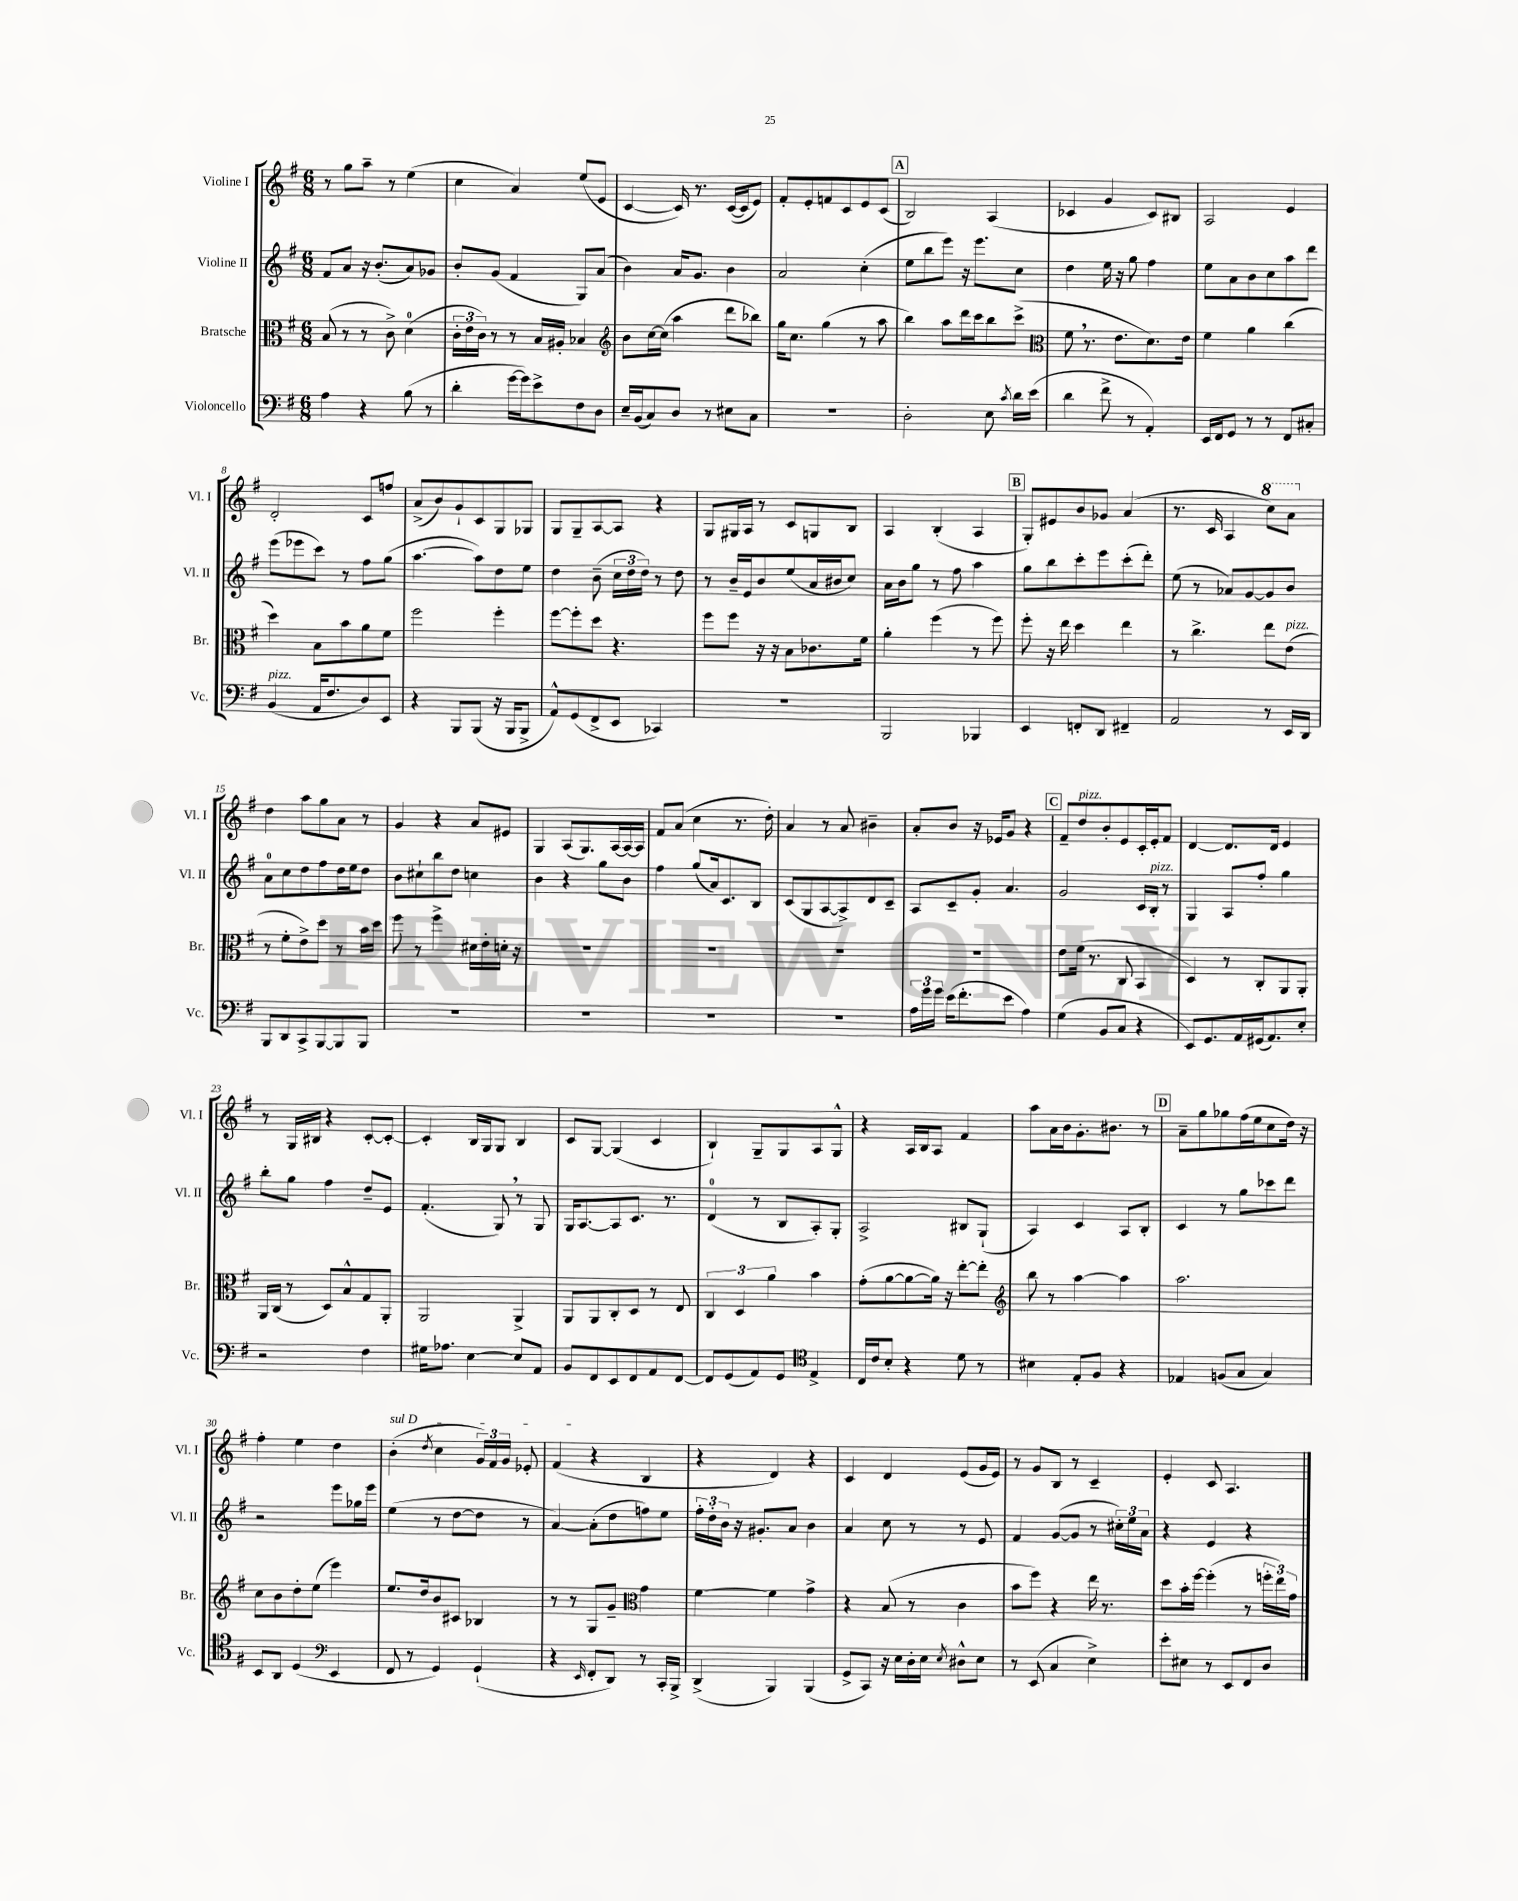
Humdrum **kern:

**kern	**kern	**kern	**kern
*staff4	*staff3	*staff2	*staff1
*clefF4	*clefC3	*clefG2	*clefG2
*k[f#]	*k[f#]	*k[f#]	*k[f#]
*M6/8	*M6/8	*M6/8	*M6/8
4A	(8B	8f#	8r
.	8r	8a	8gg
4r	8r	16r	8aa~
.	.	(8.b'	.
.	8c^)	.	8r
(8B	(4d	8a)	(4ee
8r	.	8g-	.
=	=	=	=
4d'	24c'	8b'	4cc
.	24e	.	.
.	24c)	.	.
.	8r	(8g	.
[16g	8r	4f#	4a)
16g])	.	.	.
8e^	16B	.	.
.	16A#'	.	.
8F#	4B-	8G)	(8ee
8D	.	(8a	8e
=	=	=	=
*	*clefG2	*	*
16E~	8b	4b)	[4c
(16BB	.	.	.
8C)	[16cc	.	.
.	(16cc]	.	.
8D	4aa	16a	16c])
.	.	8.g	8.r
8r	.	.	.
8E#	8ddd	4b	([16c
.	.	.	16c]
8C	8bb-)	.	8e)
=	=	=	=
2.r	16gg	2a	8f#'
.	8.cc	.	.
.	.	.	8e'
.	(4gg	.	8f
.	.	.	8c
.	8r	(4cc'	8e
.	8aa	.	(8c
=	=	=	=
2D'	4bb)	8ee	2B)
.	.	8bb	.
.	8aa	8eee)	.
.	16ddd	16r	.
.	16ccc	8.eee	.
8E	8bb	.	(4A
8qc	.	.	.
16d	(8ccc^	8cc	.
(16e	.	.	.
=	=	=	=
*	*clefC3	*	*
4d	8f#	4dd	4c-
.	8.r	.	.
8f#^	.	16ee	4g
.	8.e	16r	.
8r	.	8gg	.
4AA')	8.d)	4ff#	8c-)
.	.	.	8B#
.	16e	.	.
=	=	=	=
16EE	4f#	8ee	2A
16FF#	.	.	.
8GG	.	8a	.
8r	4a	8b	.
8r	.	8cc	.
8FF#	(4cc	8aa	4e
8C#'	.	8ddd	.
=	=	=	=
(4BB	4dd)	(8eee	2d'
.	.	8eee-	.
16AA	8B	8ccc)	.
8.F#	.	.	.
.	8b	8r	.
8D)	8a	8ff#	8c
8EE	8f#	(8gg	8ff
=	=	=	=
4r	2ff#	[4.aa	(8a^
.	.	.	8b)
8BBB	.	.	8g`
(8BBB	.	8aa])	8c
16r	4ff#'	8dd	8G
16BBB	.	.	.
8BBB^	.	8ee	8G-
=	=	=	=
8AA^^)	[8ff#	4dd	8G
(8GG	8ff#']	.	8G~
8FF#^	8dd	(8b~	[8A
8EE	4.r	24cc	8A]
.	.	24dd	.
.	.	24dd)	.
4CC-)	.	8r	4r
.	.	8dd	.
=	=	=	=
2.r	8ff#	8r	8G
.	8ff#	16b~	16G#
.	.	16e	16A
.	16r	8b	8r
.	16r	.	.
.	8B	(8ee	8c
.	8.c-	16a	8G
.	.	16b#	.
.	.	8cc)	8B
.	16f#	.	.
=	=	=	=
2BBB	4a'	16a	4A
.	.	16b	.
.	.	8gg	.
.	(4ff#	8r	(4B'
.	.	8ff#	.
4BBB-	8r	4aa	4A
.	8ff#)	.	.
=	=	=	=
4EE	8ff#'	8gg	8G')
.	16r	8bb	8e#
.	16ee	.	.
8FF'	4dd	8ccc'	8b
8DD	.	8eee	8g-
4FF#~	4ee	(8ccc'	(4a
.	.	8ddd')	.
=	=	=	=
2AA	8r	(8ee	8.r
.	4.cc^	8r	.
.	.	.	16c
.	.	8a-)	4A
.	.	[8g	.
8r	8ee	8g]	8ccc)
16EE	(8e	8b	8aa
16DD	.	.	.
=	=	=	=
8BBB	8r	8a	4dd
8DD	8f#'	8cc	.
8CC^	8e^)	8dd	8aa
[8BBB	8dd	8ff#	8gg
8BBB]	8r	16dd	8a
.	.	16ee	.
8BBB	16b	8dd	8r
.	16dd	.	.
=	=	=	=
2.r	8ff#	8b	4g
.	8r	8cc#`	.
.	4ff#^	8bb	4r
.	.	8dd	.
.	16d#	4cc	8a
.	16e'	.	.
.	16d'	.	8e#
.	16r	.	.
=	=	=	=
2.r	2.r	4b	4G
.	.	4r	(8A
.	.	.	8.G)
.	.	8gg	.
.	.	.	[16A
.	.	8b	16A_
.	.	.	16A]
=	=	=	=
2.r	2.r	4ff#	8f#
.	.	.	(8a
.	.	(8gg	4cc
.	.	16a)	.
.	.	8.c	.
.	.	.	8.r
.	.	8B	.
.	.	.	16dd')
=	=	=	=
2.r	2.r	(8c	4a
.	.	8G	.
.	.	[8A	8r
.	.	8A^])	8a
.	.	8d	4b#~
.	.	8c~	.
=	=	=	=
24A	2.r	8A	8a'
24g	.	.	.
24g	.	.	.
(16e	.	8c~	8b
8.f#'	.	.	.
.	.	8g'	16r
.	.	.	16e-
8e	.	4.a	8g
4A)	.	.	4r
=	=	=	=
(4G	8e	2g	8f#~
.	(16f#	.	8dd
.	8.r	.	.
8BB	.	.	8b'
8C	8C	.	8e
4r	4BB	16c	16c'
.	.	16B'	16e'
.	.	8r	8f#
=	=	=	=
8EE)	4D)	4G	[4d
8.GG	.	.	.
.	8r	8A	8.d]
16AA	.	.	.
(16GG#	8C'	8ff#'	.
8.AA)	.	.	16d
.	8AA	4gg	4e
8E'	8AA'	.	.
=	=	=	=
2r	16AA	8bb'	8r
.	(16C	.	.
.	8r	8gg	16G
.	.	.	16B#
.	8D)	4ff#	4r
.	8B^^	.	.
4F#	8G	8dd~	[8c'
.	8AA'	8e	8c'_
=	=	=	=
16G#	2AA	(4.f#'	4c']
8.A-	.	.	.
[4E	.	.	16B
.	.	.	16G
.	.	8G)	8G
8E]	4AA^	8r	4B
8AA	.	8G	.
=	=	=	=
8BB	8AA	16G	8c
.	.	[8.A	.
8FF#	8AA	.	[8G
8EE	8C'	8A]	(4G]
8FF#	8D	8.c	.
8AA	8r	.	4c
.	.	8.r	.
[8FF#	8E	.	.
=	=	=	=
8FF#]	6C	(4d	4B`)
(8GG	.	.	.
.	6D	.	.
8AA)	.	8r	8G~
.	6a	.	.
8GG	.	8B	8G
*clefC4	*	*	*
4E^	4b	8A')	8A
.	.	8G'	8G^^
=	=	=	=
16C	(8g'	2A^	4r
16c	.	.	.
8B'	[8a	.	.
4r	8a_	.	16A
.	.	.	16B
.	16a])	.	8A
.	16r	.	.
8d	[8ee'	8B#	4f#
8r	8ee']	(8G`	.
=	=	=	=
*	*clefG2	*	*
4B#	8bb	4A)	8aa
.	8r	.	16a
.	.	.	16b
8E'	[4aa	4c	8.g'
8F#	.	.	.
.	.	.	8.b#
4r	4aa]	8A	.
.	.	8B'	8r
=	=	=	=
4E-	2.aa	4c	8a~
.	.	.	8gg
(8F	.	8r	8gg-
8G	.	8gg	(16ff#
.	.	.	16ee
4G)	.	8ccc-	8cc
.	.	8ddd	16dd)
.	.	.	16r
=	=	=	=
8BB	8cc	2r	4ff#'
8AA	8b	.	.
(4D	8dd'	.	4ee
.	(8ee	.	.
*clefF4	*	*	*
4EE	4eee)	8eee	4dd
.	.	16gg-	.
.	.	16eee	.
=	=	=	=
8FF#	8.ee	(4ee	(4b'
8r	.	.	.
.	16dd	.	.
.	.	.	8qdd
4GG)	8b	8r	4cc
.	8c#	[8dd	.
(4GG`	4B-	8dd]	24g)
.	.	.	24f#
.	.	.	24g
.	.	8r	8e-'
=	=	=	=
4r	8r	[4a)	(4f#
.	8r	.	.
16qqEE	.	.	.
8FF#'	8G	(8a']	4r
8DD)	8g~	8dd	.
*	*clefC3	*	*
8r	4g	8ff)	4B
16CC'	.	8ee	.
16BBB^	.	.	.
=	=	=	=
(4DD^	[4f#	24ff#'	4r
.	.	24dd'	.
.	.	24b	.
.	.	16r	.
.	.	8.g#'	.
4BBB)	4f#]	.	4d)
.	.	8a	.
(4BBB	4g^	4b	4r
=	=	=	=
8GG^	4r	4a	4c
8CC)	.	.	.
16r	(8B	8cc	4d
16E	.	.	.
16D'	8r	8r	.
16E	.	.	.
8qE	.	.	.
8D#^^	4c	8r	(8e
8E	.	8e	16g
.	.	.	16e)
=	=	=	=
8r	8b	4f#	8r
(8EE	8ff#)	.	8g
4C	4r	([8g	8B
.	.	8g]	8r
4E^)	16ee	8r	4c~
.	8.r	.	.
.	.	24cc#')	.
.	.	24ee	.
.	.	24a	.
=	=	=	=
8e'	8dd	4r	4e'
8E#	16b'	.	.
.	[16ff#	.	.
8r	(4ff#']	4e	8c
8EE	.	.	4.A
8FF#	8r	4r	.
8D	24ff'	.	.
.	24ee)	.	.
.	24g	.	.
==	==	==	==
*-	*-	*-	*-
